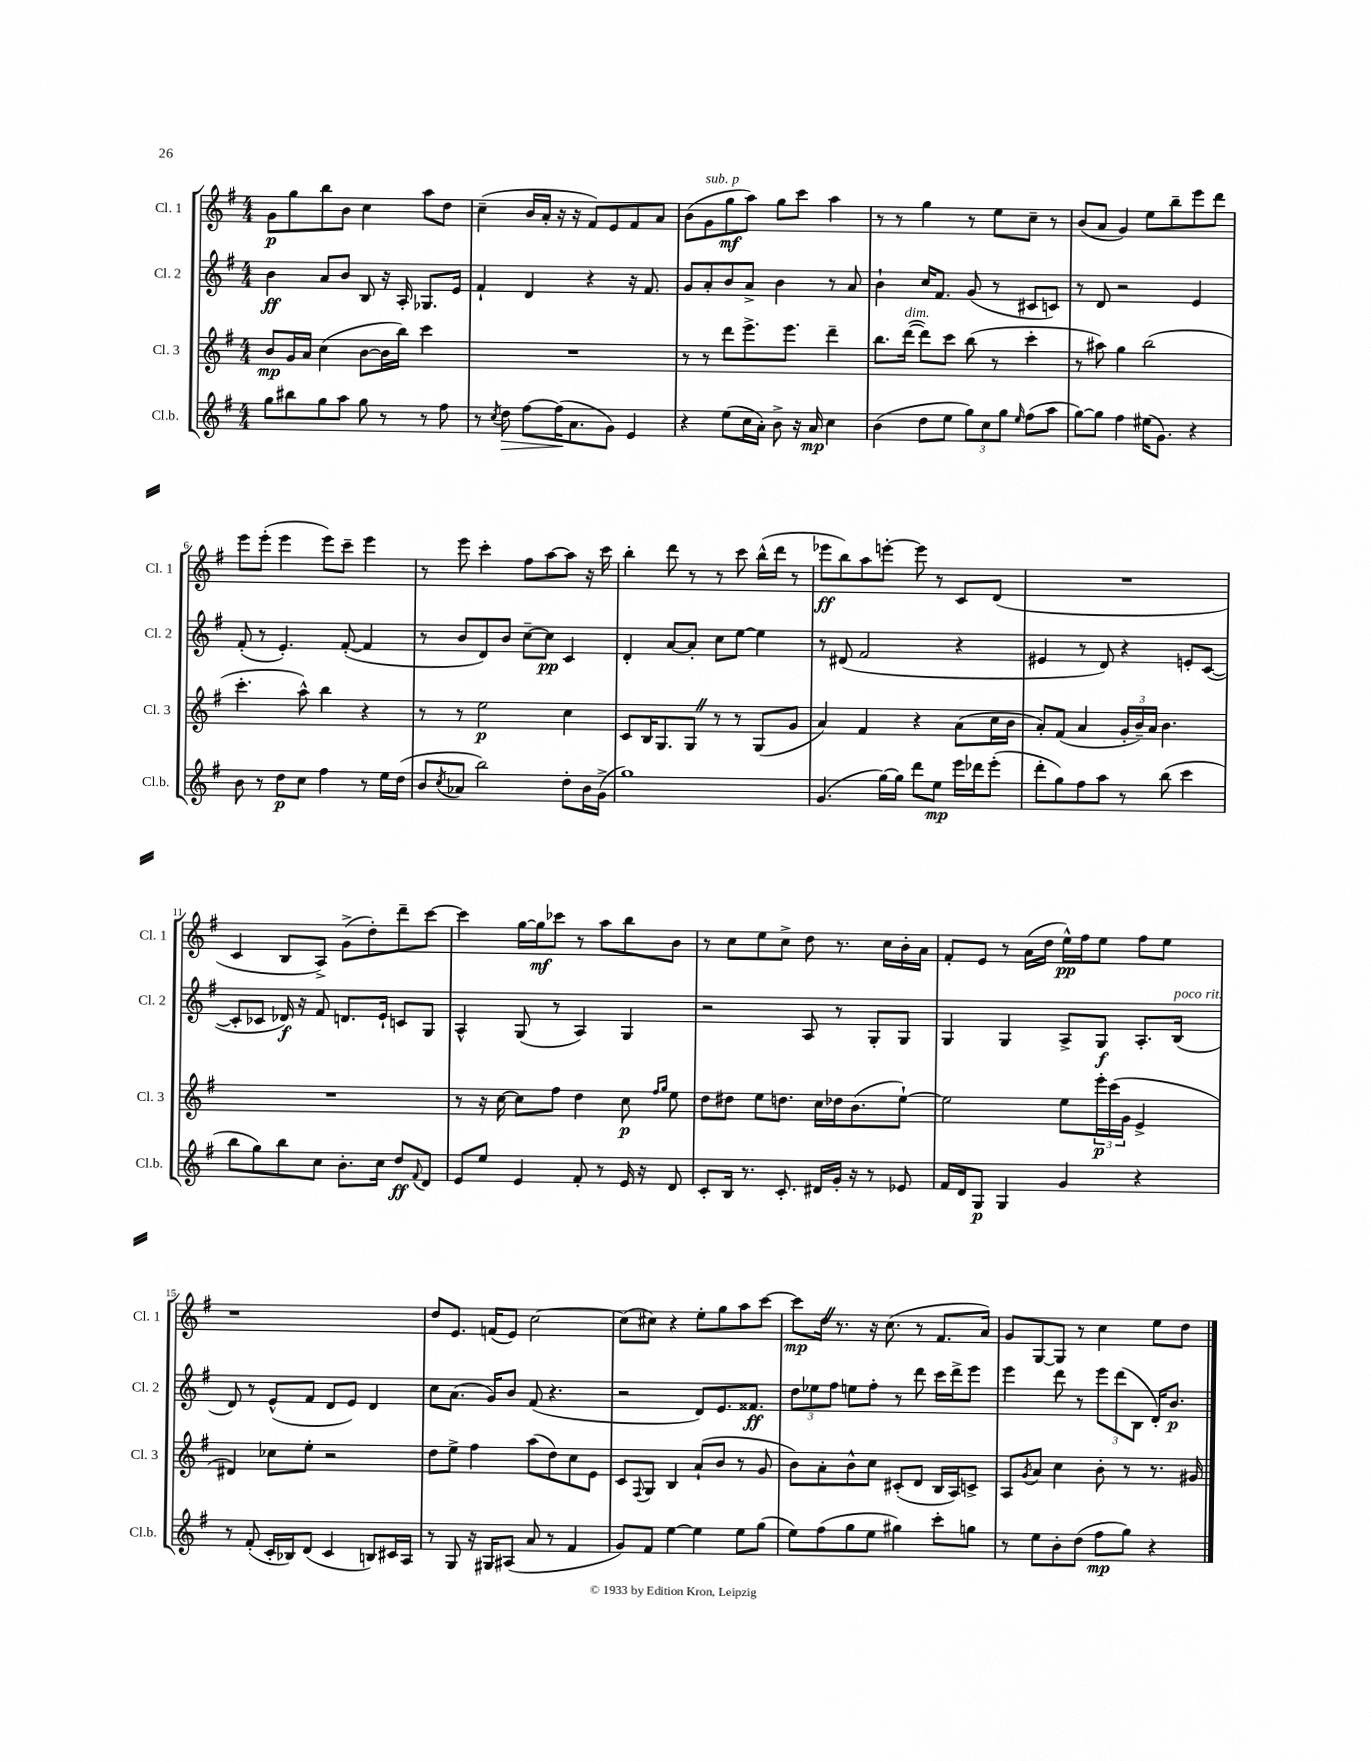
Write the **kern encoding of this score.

**kern	**kern	**kern	**kern
*staff4	*staff3	*staff2	*staff1
*clefG2	*clefG2	*clefG2	*clefG2
*k[f#]	*k[f#]	*k[f#]	*k[f#]
*M4/4	*M4/4	*M4/4	*M4/4
8gg	8b	4b	8g
8bb#	16g	.	8gg
.	16a	.	.
8gg	(4cc	8a	8bb
8aa	.	8b	8b
8gg	[8b	8B	4cc
8r	16b]	16r	.
.	16bb)	16A'	.
8r	4ccc	8.G-	8aa
8ff#	.	.	8dd
.	.	16e	.
=	=	=	=
8r	1r	4f#`	(4cc~
8qcc	.	.	.
8dd	.	.	.
[8ff#	.	4d	16b
.	.	.	16a'
(16ff#]	.	.	16r
8.a	.	.	16r
.	.	4r	8f#)
8g)	.	.	8e
4e	.	16r	8f#
.	.	8.f#	.
.	.	.	8a
=	=	=	=
4r	8r	8g	(8b
.	8r	8a'	8g
(8ee	8ddd	8b	8gg
16cc	8.eee^	8a^	8aa)
16a')	.	.	.
8b^	.	4b	8gg
.	8.eee	.	.
16r	.	.	8ccc
16a	.	.	.
4cc	4ddd~	8r	4aa
.	.	8a	.
=	=	=	=
(4b	8.bb	4b`	8r
.	.	.	8r
.	([16ddd	.	.
8dd	8ddd])	16cc	4gg
.	.	8.f#	.
8ee	8ccc	.	.
12gg)	(8bb	(8g	8r
12cc	.	.	.
.	8r	8r	8ee
12gg	.	.	.
16qqee	.	.	.
(8ff#	4ccc'	8c#	8cc~
8aa	.	8c)	8r
=	=	=	=
[8gg)	8r	8r	(8b
8gg]	8aa#)	8d	8a
4ff#	4gg	2r	4g)
(16ee#	(2bb	.	8ee
8.g)	.	.	.
.	.	.	8bb~
4r	.	4e	8eee
.	.	.	8ddd
=	=	=	=
8b	4.ccc'	(8f#'	8eee
8r	.	8r	(8eee'
8dd	.	4.e')	4eee
8cc	8aa^^)	.	.
4ff#	4bb	.	8eee)
.	.	([8f#'	8ccc~
8r	4r	4f#]	4eee
16ee	.	.	.
(16dd	.	.	.
=	=	=	=
8b	8r	8r	8r
8qcc	.	.	.
8a-	8r	8b	8eee
2bb)	2ee	8d)	4ccc'
.	.	8b	.
.	.	[8cc~	8ff#
.	.	8cc]	[8aa
8dd'	4cc	4c	8aa]
16b	.	.	16r
(16g^	.	.	16ccc
=	=	=	=
1gg)	8c	4d'	4bb'
.	16B	.	.
.	8.G	.	.
.	.	[8a	8ddd
.	8G	8a']	8r
.	8r	8cc	8r
.	8r	[8ee	8ccc
.	(8G	4ee]	(16bb^^
.	.	.	16ddd
.	8g	.	8r
=	=	=	=
(4.g	4a)	8r	8eee-
.	.	(8d#	8bb)
.	4f#	2f#	8aa
[16gg)	.	.	[8eee'
16gg]	.	.	.
8ddd	4r	.	8eee]
8ee	.	.	8r
16eee	(8a	4r	8c
16ddd-	.	.	.
(8eee'	16cc	.	(8d
.	16b	.	.
=	=	=	=
8ddd'	8a')	4e#	1r
8gg)	(8f#	.	.
8ff#	4a	8r	.
8aa	.	8d)	.
8r	24g'	4r	.
.	24b~)	.	.
.	24a	.	.
(8bb	4.b	.	.
4ccc	.	8e'	.
.	.	([8c	.
=	=	=	=
8bb	1r	8c']	4c
8gg)	.	8c-	.
8bb	.	16d-)	8B
.	.	16r	.
8cc	.	8f#	8A^)
8.b'	.	8.d	(8g^
.	.	.	8dd')
16cc	.	16e`	.
8dd	.	8c	8ddd~
8qqf#	.	.	.
8d	.	8G	[8ccc
=	=	=	=
8e	8r	4A^^	4ccc]
8ee	16r	.	.
.	[16cc	.	.
4e	8cc]	(8G	[16gg
.	.	.	16gg]
.	8ff#	8r	8ccc-
8f#'	4dd	4A)	8r
8r	.	.	8aa
16e	8cc	4G	8bb
16r	.	.	.
.	16qqff#	.	.
.	16qqgg	.	.
8d	8ee	.	8b
=	=	=	=
8c'	8dd	2r	8r
16B	8dd#	.	8cc
8.r	.	.	.
.	8ee	.	8ee
8.c'	8.dd	.	8cc^
.	.	8A	8dd
16d#	16cc	.	.
16g'	16dd-	8r	8.r
16r	(8.b	.	.
8r	.	8G'	.
.	.	.	16cc
8e-	[8ee`)	8G	16b'
.	.	.	16a
=	=	=	=
16f#	2ee]	4G	8f#'
16d	.	.	.
8G	.	.	8e
4G	.	4G	8r
.	.	.	(16a
.	.	.	16dd
4g	8ee	8A^	16ee^^)
.	.	.	16ff#
.	24eee'	8G	8ee
.	(24ccc	.	.
.	24g	.	.
4r	4e^	8.A'	8ff#
.	.	.	8ee
.	.	(16B	.
=	=	=	=
8r	4d#)	8d)	1r
(8f#'	.	8r	.
16c'	8cc-	(8e^^	.
16B-)	.	.	.
(8d	8ee'	8f#	.
4c	2r	8d	.
.	.	8e)	.
8B)	.	4d	.
16c#	.	.	.
16A	.	.	.
=	=	=	=
8r	8dd	8cc	8dd
8G	8ee^	(8.a	8.e
16r	4ff#	.	.
16G#	.	16g)	(16f
(8A#	.	8b	8e)
8a	(8aa	(8f#	[2cc
8r	8dd)	4.r	.
4f#	8cc	.	.
.	8e	.	.
=	=	=	=
8g)	8c	2r	(8cc]
.	8qqF#	.	.
8f#	8G	.	8cc#)
[4ee	4B	.	4r
4ee]	(8a`	8d)	8ee'
.	8b	8.e	8gg
8ee	8r	.	8aa
.	.	8.f##	.
(8gg	8g	.	[8ccc
=	=	=	=
8ee)	8b)	12dd	8ccc]
.	.	12ee-	.
(8ff#	8a'	.	16dd
.	.	12ff#	.
.	.	.	8.r
8gg	8b^^	8ee	.
8ee	8cc	8ff#'	16r
.	.	.	(8.cc
4gg#)	(8c#'	8r	.
.	8d	8ddd	8r
8ccc'	16B	16ccc	8.f#
.	16A)	16ddd^	.
8gg	8c^	8eee	.
.	.	.	16a)
=	=	=	=
8r	8A	4eee	8g
.	8qg	.	.
8ee	8a	.	[8G
8b'	4cc	8ddd	8G]
(8dd	.	8r	8r
8ff#	8b'	12eee	4cc
.	.	(12ddd	.
8gg)	8r	.	.
.	.	12B	.
4r	8.r	16d')	8ee
.	.	8.b	.
.	.	.	8dd
.	16g#	.	.
==	==	==	==
*-	*-	*-	*-
